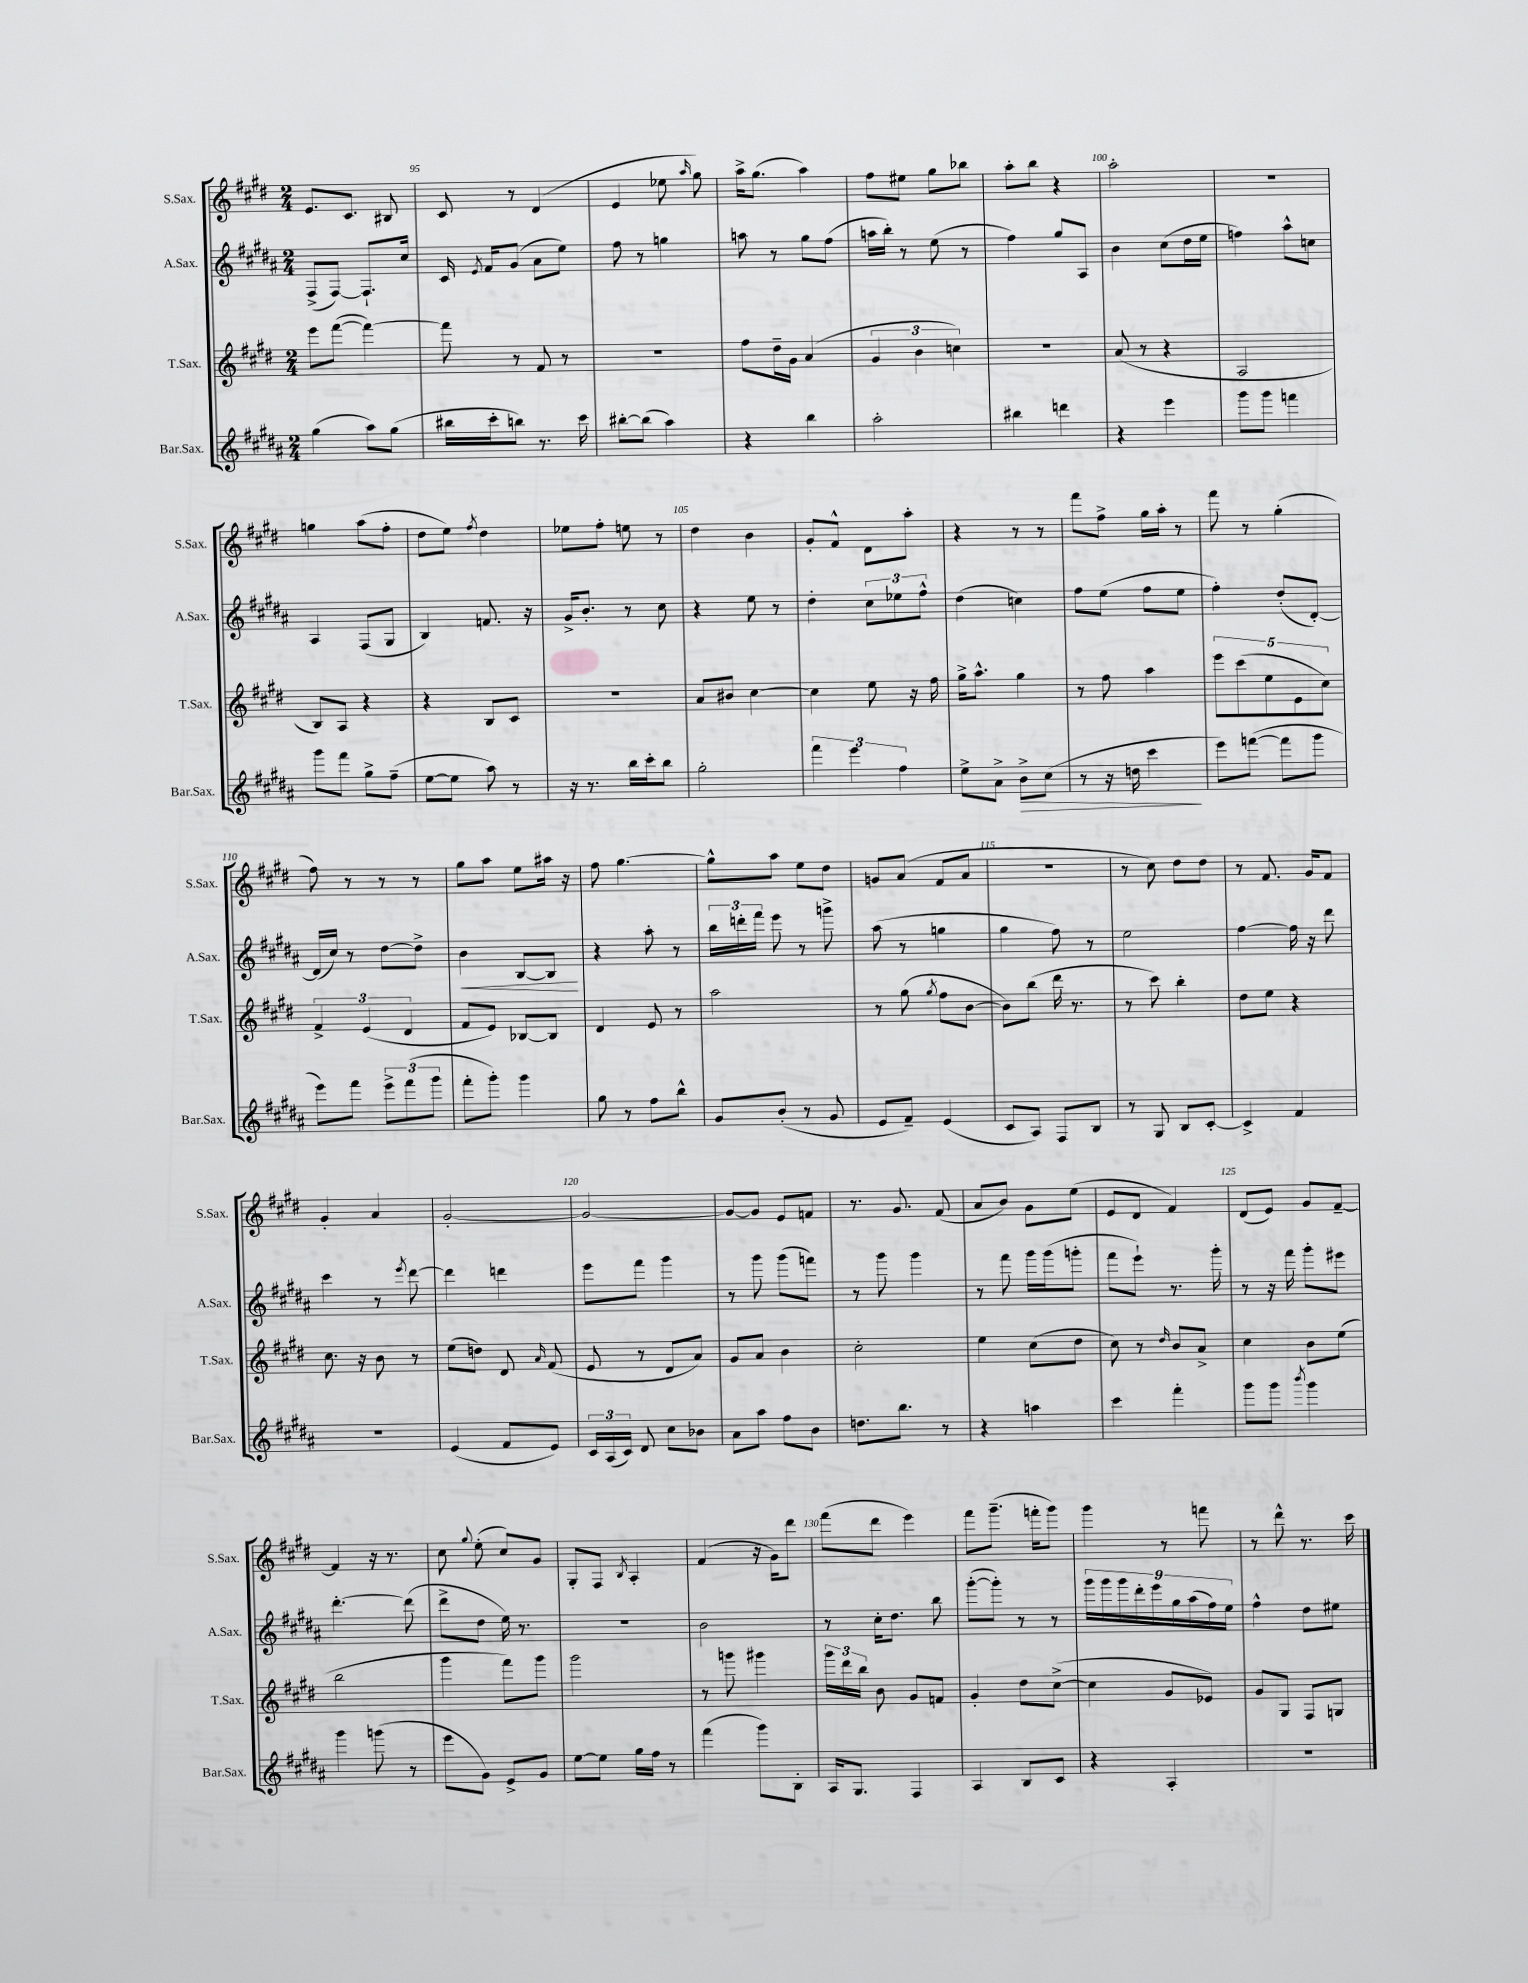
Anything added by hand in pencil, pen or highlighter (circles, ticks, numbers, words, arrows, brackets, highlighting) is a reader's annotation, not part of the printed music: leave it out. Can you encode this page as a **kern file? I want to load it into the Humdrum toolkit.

**kern	**kern	**kern	**kern
*staff4	*staff3	*staff2	*staff1
*clefG2	*clefG2	*clefG2	*clefG2
*k[f#c#g#d#a#]	*k[f#c#g#d#]	*k[f#c#g#d#a#]	*k[f#c#g#d#]
*M2/4	*M2/4	*M2/4	*M2/4
(4gg#\	8eee\L	(8F#^/L	8.e/L
.	([8fff#\J	[8F#/J)	.
.	.	.	8.c#/J
8aa#\L)	4fff#\_)	8.F#`/]L	.
(8gg#\J	.	.	8B#/
.	.	16cc#/Jk	.
=	=	=	=
16bb#\LL	8fff#\]	16c#/	8c#/
.	.	8qe/	.
16ccc#'\J	.	16f#/LK	.
8bb\J)	8r	(8g#/J	8r
8.r	8f#/	8a#\L	(4d#/
.	8r	8ee\J)	.
16ccc#\	.	.	.
=	=	=	=
[8bb#'\L	2r	8ff#\	4e/
(8bb#\]J	.	8r	.
4aa#\)	.	4gg\	8ee-\
.	.	.	16qqaa/
.	.	.	8gg#\)
=	=	=	=
4r	8ff#\L	8aa\	16aa^\LK
.	.	.	(8.gg#\J
.	16dd#~\L	8r	.
.	16g#\JJ	.	.
4bb\	(4a/	8gg#\L	4aa\)
.	.	(8ff#\J	.
=	=	=	=
2aa#'\	6g#/	16aa\LL	8ff#\L
.	.	16bb'\JJ)	.
.	.	8r	8ee#\J
.	6b\	.	.
.	.	(8ee\	8gg#\L
.	6cc\)	.	.
.	.	8r	8bb-\J
=	=	=	=
4bb#\	2r	4ff#\)	8aa'\L
.	.	.	8bb\J
4ddd\	.	8gg#/L	4r
.	.	8A#/J	.
=	=	=	=
4r	(8a/	4b\	2aa'\
.	8r	.	.
4eee\	4r	(8cc#\L	.
.	.	16dd#\L	.
.	.	16ee\JJ	.
=	=	=	=
8ggg#\L	2A/	4ff\)	2r
8ggg#\J	.	.	.
4fff\	.	8aa#^^\L	.
.	.	8cc\J	.
=	=	=	=
8ggg#\L	8B/L)	4A#/	4gg\
8fff#\J	8A/J	.	.
8gg#^\L	4r	(8F#/L	(8aa\L
(8ff#~\J	.	8G#/J	8ff#'\J
=	=	=	=
[8ee\L	4r	4B/)	8dd#\L
8ee\]J	.	.	8ee\J)
.	.	.	8qff#/
8aa#\)	8B/L	8.f/	4dd#\
8r	8c#/J	.	.
.	.	16r	.
=	=	=	=
16r	2r	16g#^/LK	8ee-\L
8.r	.	8.b'/J	.
.	.	.	8ff#'\J
16bb\LL	.	8r	8ee\
16ccc#'\J	.	.	.
8bb\J	.	8cc#\	8r
=	=	=	=
2gg#'\	8a/L	4r	4dd#\
.	8b#/J	.	.
.	[4cc#\	8ee\	4b\
.	.	8r	.
=	=	=	=
6fff#\	4cc#\]	4dd#'\	8g#'/L
.	.	.	8f#^^/J
6eee\	.	.	.
.	8ee\	12cc#\L	8d#\L
6ff#\	.	12ee-\	.
.	16r	.	8aa'\J
.	.	12ff#^^\J	.
.	16ff#\	.	.
=	=	=	=
8ee^\L	16gg#^\LK	(4dd#\	4r
.	8.aa^^\J	.	.
8a#^\J	.	.	.
8b^\L	4gg#\	4cc\)	8r
(8cc#\J	.	.	8r
=	=	=	=
8r	8r	8ff#\L	8fff#\L
16r	8ff#\	(8ee\J	8ff#^\J
16dd\	.	.	.
4ccc#\	4aa\	8ff#\L	16gg#\LL
.	.	.	16aa'\JJ
.	.	8ee\J	8r
=	=	=	=
8eee\L)	10eee\L	4ff#'\)	8fff#\
.	(10ccc#\	.	.
([8fff\J	.	.	8r
.	10ee\	.	.
8fff\]L	.	(8dd#'/L	(4gg#'\
.	10e\	.	.
8ggg#\J	.	[8d#'/J)	.
.	10cc#\J)	.	.
=	=	=	=
8eee\L)	6f#^/	(16d#/]LL	8ff#\)
.	.	16cc#/JJ)	.
8fff#\J	.	8r	8r
.	(6e/	.	.
12eee^\L	.	[8dd#\L	8r
(12fff#\	6d#/	.	.
.	.	8dd#^\]J	8r
12ggg#\J	.	.	.
=	=	=	=
8fff#'\L	8f#/L	4b\	8gg#\L
8ggg#'\J)	8e/J)	.	8aa\J
4ggg#\	[8B-/L	[8B/L	8ee\L
.	8B-/]J	8B/]J	16aa#\Jk
.	.	.	16r
=	=	=	=
8gg#\	4d#/	4r	8ff#\
8r	.	.	[4.gg#\
8ff#\L	8e/	8aa#'\	.
8bb^^\J	8r	8r	.
=	=	=	=
8g#/L	2aa\	24bb\LL	8gg#^^\]L
.	.	24ddd'\	.
.	.	24fff#\JJ	.
(8b'/J	.	8eee\	8aa\J
8r	.	8r	8ee\L
8g#/	.	8ggg^\	8dd#\J
=	=	=	=
8e/L	8r	(8aa#\	8g/L
8f#~/J)	(8gg#\	8r	(8a/J
.	8qgg#/	.	.
(4e/	8ff#\L	4gg\	8f#/L
.	[8b\J	.	8a/J
=	=	=	=
8c#/L	8b\]L)	4gg#\	2r
8A#/J)	(8bb\J	.	.
8F#/L	16ddd#\	8ff#\)	.
.	8.r	.	.
8B/J	.	8r	.
=	=	=	=
8r	8r	2ee\	8r
8G#/	8ccc#\)	.	8cc#\)
8B/L	4bb'\	.	8dd#\L
[8c#'/J	.	.	8dd#\J
=	=	=	=
4c#^/]	8dd#\L	[4ff#\	8r
.	8ee\J	.	8.f#/
4f#/	4r	16ff#\]	.
.	.	16r	16g#/LK
.	.	8ddd#\	8f#/J
=	=	=	=
2r	8.cc#\	4ccc#\	4g#'/
.	16r	.	.
.	8b\	8r	4a/
.	.	8qeee/	.
.	8r	[8ddd#\	.
=	=	=	=
(4e/	(8ee\L	4ddd#\]	[2g#'/
.	8dd\J)	.	.
8f#/L	8d#/	4ddd\	.
.	16qqa/	.	.
8e/J)	(8f#/	.	.
=	=	=	=
24c#/LL	8e/	8eee\L	2g#/_
(24A#/	.	.	.
24c#/JJ)	.	.	.
8d#/	8r	8fff#\J	.
8cc#\L	8d#/L	4ggg#\	.
8b-\J	8a/J)	.	.
=	=	=	=
8a#\L	8g#/L	8r	8g#/_L
8aa#\J	8a/J	8ggg#\	8g#/]J
8ff#\L	4b\	(8ggg#\L	8e/L
8b\J	.	8fff\J)	8f/J
=	=	=	=
8.dd\L	2cc#'\	8r	8.r
.	.	8ggg#\	.
8.bb\J	.	.	8.g#/
.	.	4ggg#\	.
8r	.	.	(8f#/
=	=	=	=
4r	4ee\	8r	8a/L
.	.	8fff#\	8b/J)
4aa\	(8cc#\L	16ggg#\LL	8g#\L
.	.	(16ggg#\J	.
.	8dd#\J	8ggg'\J	(8ee\J
=	=	=	=
4ccc#\	8cc#\)	8fff#\L	8e/L
.	8r	8eee`\J)	8d#/J
.	16qqdd#/	.	.
4fff#'\	8b/L	8.r	4f#/)
.	8a^/J	.	.
.	.	16ggg#'\	.
=	=	=	=
8ggg#\L	4cc#\	8r	(8d#/L
8ggg#\J	.	16r	8e/J)
.	.	16fff#\	.
8qbbb/	.	.	.
4ggg#\	8b\L	8ggg#'\L	8g#/L
.	(8ee\J	8eee#\J	[8f#~/J
=	=	=	=
4ggg#\	2bb\	[4.ddd#'\	4f#/]
(8ggg\	.	.	16r
.	.	.	8.r
8r	.	(8ddd#\]	.
=	=	=	=
8eee\L	4ggg#\	8ddd#^\L	8cc#\
.	.	.	8qqgg#/
8g#\J)	.	8dd#\J	(8ee'\
8e^/L	8fff#\L)	16ee\)	8cc#/L)
.	.	8.r	.
8g#/J	8ggg#\J	.	8g#/J
=	=	=	=
[8ee\L	2ggg#\	2r	8G#'/L
8ee\]J	.	.	8F#/J
.	.	.	8qB/
16gg#\LL	.	.	4A'/
16ff#\JJ	.	.	.
8r	.	.	.
=	=	=	=
(4fff#\	8r	2b\	(4f#/
.	8ggg\	.	.
8ggg#\L)	4ggg#\	.	16r
.	.	.	16g#\LK)
8B'\J	.	.	8ddd#\J
=	=	=	=
16A#/LK	24ggg#\LL	8r	(8fff#\L
.	24ddd#\	.	.
8.G#/J	.	.	.
.	24bb\JJ	.	.
.	8b\	16cc#'\LK	8ddd#\J
.	.	8.dd#\J	.
4F#/	8g#/L	.	4eee\)
.	8f/J	8bb\	.
=	=	=	=
4A#/	4g#'/	([8ggg#'\L	8fff#\L
.	.	8ggg#'\]J)	(8.ggg#~\J
8B/L	8dd#\L	8r	.
.	.	.	16fff'\LK
8c#/J	([8cc#^\J	8r	8ggg#\J)
=	=	=	=
4r	4cc#\]	18ggg#\LL	4ggg#\
.	.	18ggg#\	.
.	.	18ggg#\	.
.	.	18ddd#'\	.
.	.	18eee\	.
4A#'/	8g#/L	.	8r
.	.	18gg#\	.
.	.	(18aa#\	.
.	8e-/J)	.	8fff\
.	.	18ff#\)	.
.	.	18ee\JJ	.
=	=	=	=
2r	8g#/L	4ff#^^\	8r
.	8G#/J	.	8ddd#^^\
.	8F#/L	8dd#\L	8.r
.	8G/J	8ee#\J	.
.	.	.	16ccc#\
==	==	==	==
*-	*-	*-	*-
